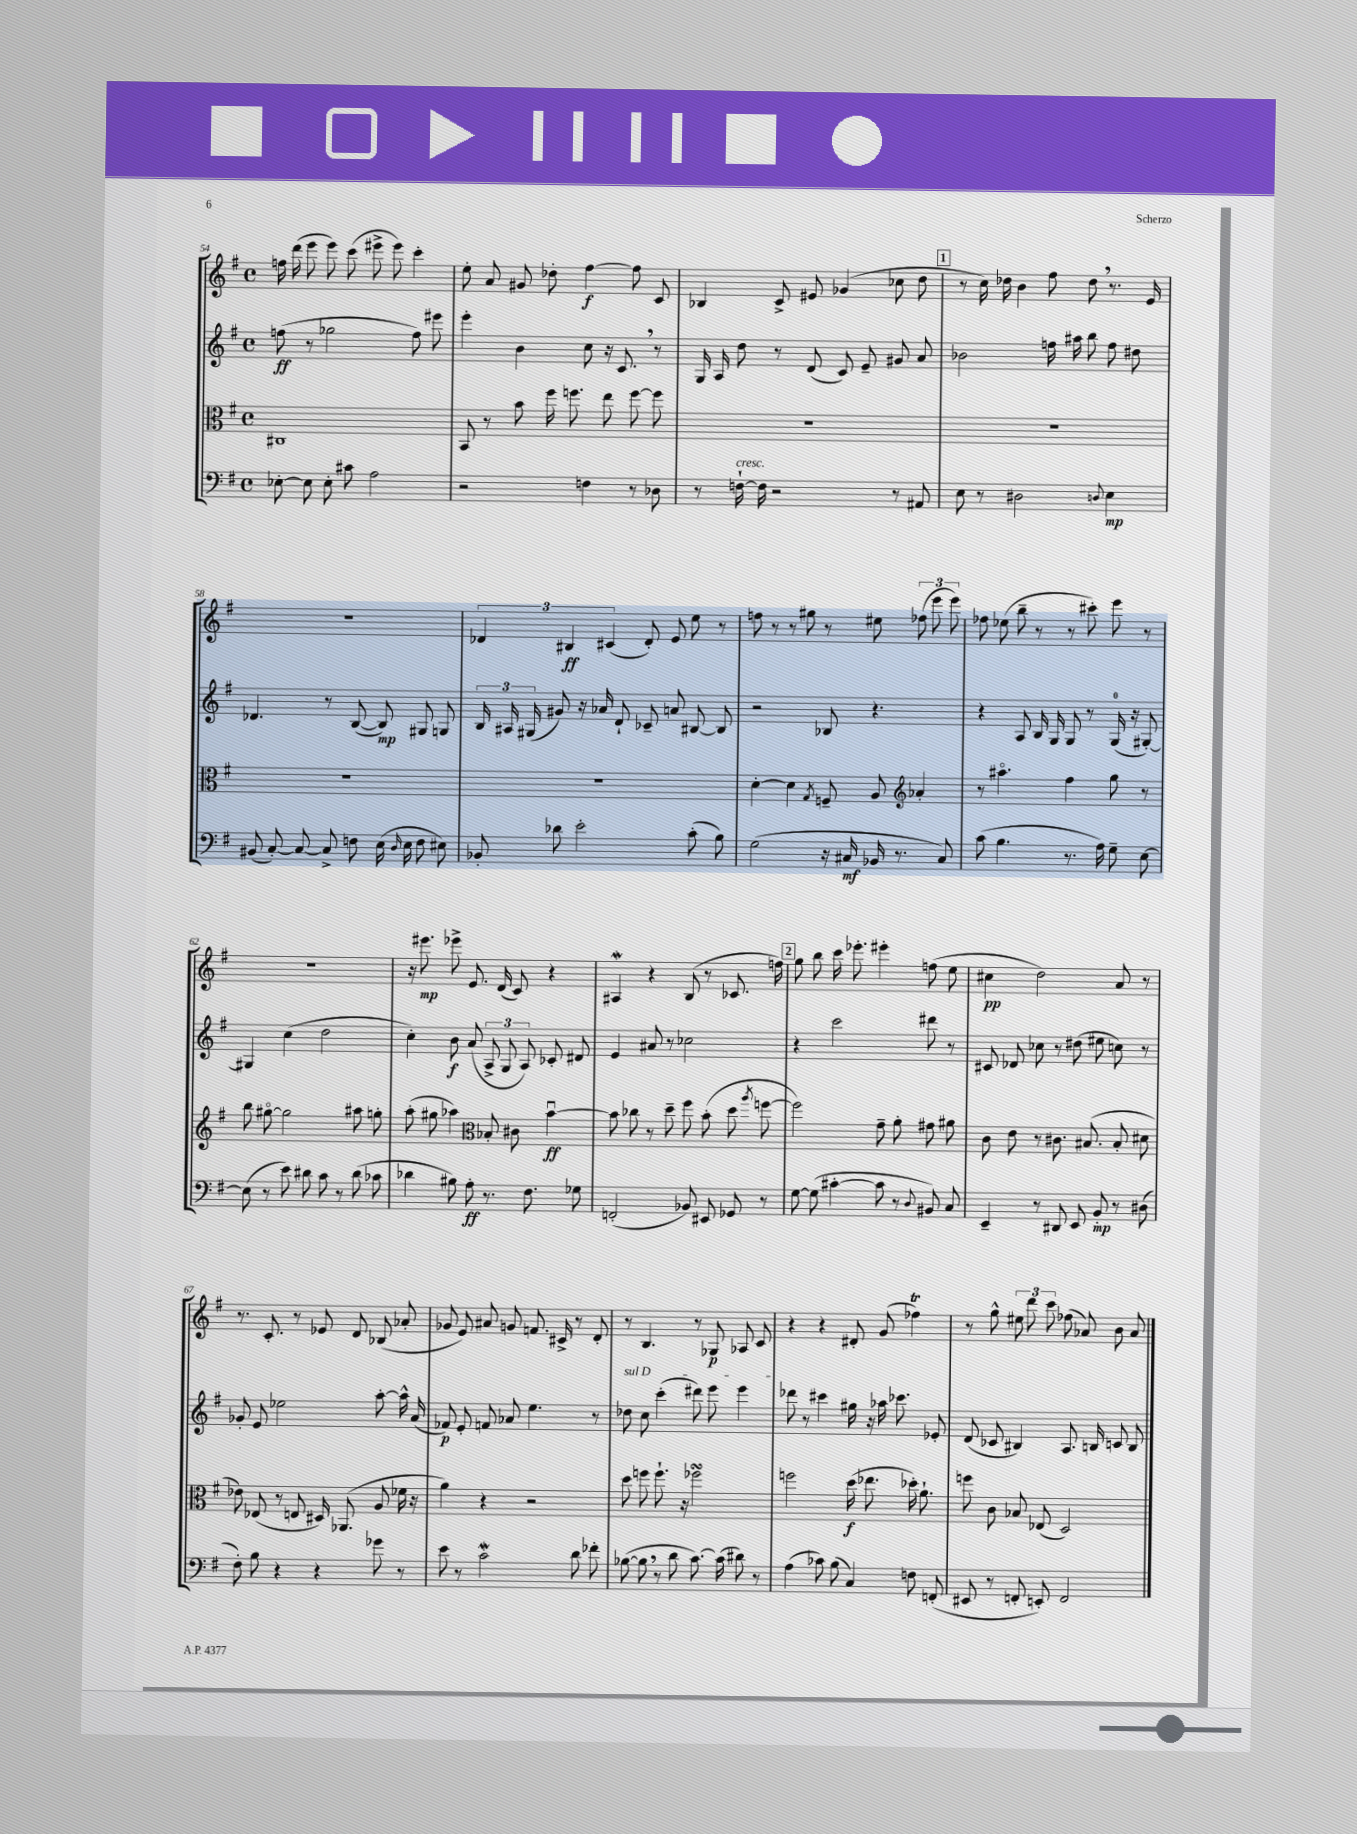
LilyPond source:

<<
\new StaffGroup <<
\new Staff = "s0" {
    \clef treble \key g \major \defaultTimeSignature \time 4/4
    \autoBeamOff f''16 d'''16( e'''8 e'''8) c'''8( eis'''8-> eis'''8) c'''4-. |
    e''8-. a'8 gis'8 des''8-. fis''4~\f fis''8 c'8 |
    bes4 c'8-> eis'8 ges'4( ces''8 d''8 |
    \mark \markup { \box "1" } r8 c''16) des''16 b'4 fis''8 des''8 \breathe r8. e'16 |
    R1 |
    \tuplet 3/2 { des'4 bis4\ff cis'4( } des'8-.) e'8 e''8 r8 |
    f''8 r8 r8 gis''8 r8 eis''8 \tuplet 3/2 { fes''8( e'''8 e'''8) } |
    fes''8 ees''8( b''8-- r8 r8 cis'''8-.) e'''8 r8 |
    R1 |
    r16 eis'''8.\mp ees'''8-> e'8. d'16( c'8) r4 |
    ais4\mordent r4 b8( r8 ces'8. f''16) |
    \mark \markup { \box "2" } g''8 b''8 c'''16 ees'''8.-. eis'''4-. f''8( e''8 |
    cis''4\pp d''2) a'8 r8 |
    r8. c'8.-. r8 ees'8 d'8 bes8( aes'8-. |
    ges'8 e'8) ais'8 g'8 f'8. cis'16-> r8 d'8-. |
    r8 b4. r8 ges8\p aes8 c'8 |
    r4 r4 dis'8-. g'8( fes''4\trill) |
    r8 g''8-^ \tuplet 3/2 { eis''8 d'''8 c'''8 } fes''8( aes'8) b'8 aes'8 \bar "|." |
}
\new Staff = "s1" {
    \clef treble \key g \major \defaultTimeSignature \time 4/4
    \autoBeamOff f''8\ff( r8 ges''2 f''8) eis'''8 |
    e'''4-. b'4 c''8 r16 c'8. \breathe r8 |
    g16 a16 d''8 r8 d'8( c'8) e'8-- gis'8 a'8 |
    \mark \markup { \box "1" } bes'2 f''16 ais''16 b''8 f''8 dis''8 |
    des'4. r8 b8~( b8\mp) gis8 g8 |
    \tuplet 3/2 { b16 ais16 gis16( } gis'8) r16 aes'16 d'8-! ces'8-- a'8 bis8~ bis8 |
    r2 bes8 r4. |
    r4 a8 b16 g16 g8 r8 g16-0( r16 gis8~-.) |
    gis4 c''4( d''2 |
    c''4-.) b'8\f a'8( \tuplet 3/2 { a8-> g8 a8) } ces'8-. dis'8 |
    e'4 ais'8 r8 ces''2 |
    \mark \markup { \box "2" } r4 c'''2 dis'''8 r8 |
    cis'8 des'8 ces''8 r8 dis''8( eis''8 c''8) r8 |
    ges'8-. e'8 ees''2 a''8~-. a''16-^ a'16( |
    fes'8\p) e'8-. f'8 aes'8 e''4. r8 |
    \once \override TextSpanner.bound-details.left.text = \markup { \italic "sul D" } des''8\startTextSpan c''8 c'''4-.( dis'''8) e'''8 e'''4 |
    des'''8\stopTextSpan r8 cis'''4 gis''16 r16 aes''16 ces'''8. ees'8-. |
    d'8( ces'8 bis4) a8. b16 c'8 b8 \bar "|." |
}
\new Staff = "s2" {
    \clef alto \key g \major \defaultTimeSignature \time 4/4
    \autoBeamOff cis1 |
    b,8 r8 b'8 fis''16 f''8. e''8 f''8~ f''8 |
    R1 |
    \mark \markup { \box "1" } R1 |
    R1 |
    R1 |
    d'4~-. d'4 \acciaccatura { g8 } f8-- a8 \clef treble aes'4-. |
    r8 ais''4.\flageolet fis''4 g''8 r8 |
    b''8 gis''8~\flageolet gis''2 ais''8 g''8-. |
    a''8-.( gis''8 aes''4) \clef alto bes8-. cis'8 b'4~\downbow\ff |
    b'8 ces''8 r8 d''8-- fis''8 b'8-.( d''8 \acciaccatura { a''8 } f''8~ |
    \mark \markup { \box "2" } f''2) g'8-- a'8-. gis'8 ais'8 |
    c'8 e'8 r8 cis'8. bis8.( bis8-. dis'8 |
    ees'8) ees8( r8 e8 dis16) aes,8.( a8 fes'16 r16 |
    a'4) r4 r2 |
    d''8 f''8 f''8.-! r16 fes''2\turn |
    f''2 d''16\f( ees''8. des''16-.) a'8.-! |
    f''8 c'8 bes8 ees8( d2) \bar "|." |
}
\new Staff = "s3" {
    \clef bass \key g \major \defaultTimeSignature \time 4/4
    \autoBeamOff ees8~-. ees8 ees8-. cis'8 a2 |
    r2 f4 r8 des8 |
    r8 f16~-!^\markup { \italic "cresc." } f16 r2 r8 ais,8 |
    \mark \markup { \box "1" } e8 r8 dis2 \appoggiatura { d8 } e4\mp |
    bis,8( c8~-.) c8~ c8-> f8 e16( \grace { d16 } e16 f8 eis8) |
    bes,8-. des'8 e'2-. c'8-.( b8) |
    g2( r16 cis16\mf bes,16 r8. cis8) |
    c'8( b4. r8. a16) g8-- e8~ |
    e8( r8 e'8) dis'8 c'8 r8 dis'8( ces'8 |
    des'4 bis8) a8-.\ff r8. fis8. ges8 |
    f,2-.( bes,8) eis,8 ges,8 r8 |
    \mark \markup { \box "2" } g8~ g8( cis'4~-. cis'8 r8 \appoggiatura { d8 } bis,8) c8 |
    e,4-- r8 dis,8 e,8 b,8-.\mp r8 dis8( |
    fis8-.) b8 r4 r4 ges'8 r8 |
    e'8 r8 c'2\mordent d'8 fes'8-. |
    bes8~( bes8 \breathe r8 d'8 c'8.~) c'16( dis'8) r8 |
    a4( ces'8) b8( c4) f8 f,8-.( |
    eis,8 r8 f,8-. e,8-.) f,2 \bar "|." |
}
>>
>>
\layout { \context { \Score currentBarNumber = #54 } }
